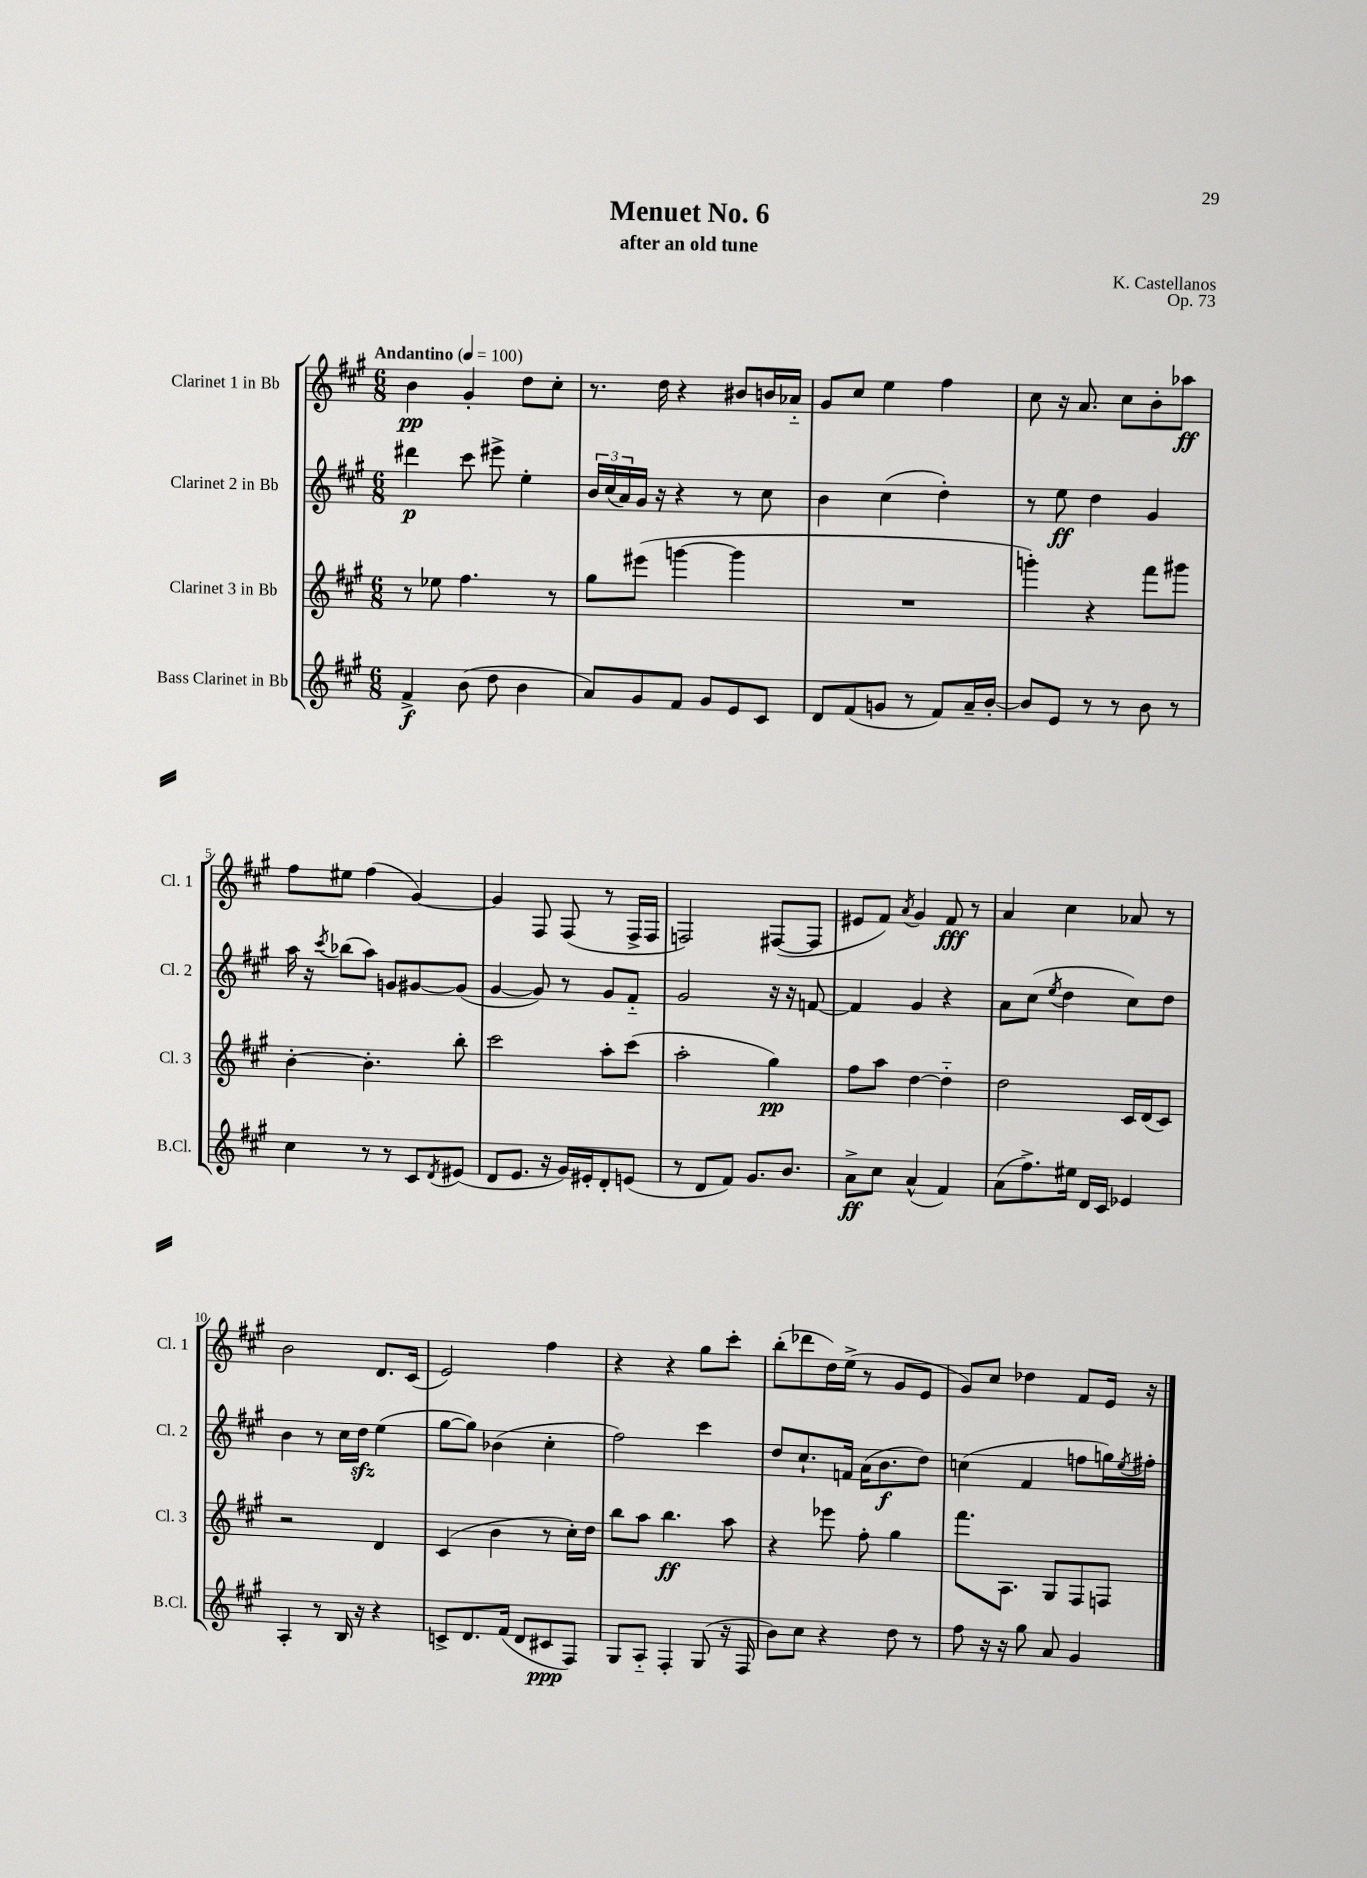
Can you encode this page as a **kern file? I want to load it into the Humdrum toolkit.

**kern	**dynam	**kern	**dynam	**kern	**dynam	**kern	**dynam
*part4	*part4	*part3	*part3	*part2	*part2	*part1	*part1
*staff4	*staff4	*staff3	*staff3	*staff2	*staff2	*staff1	*staff1
*I"Bass Clarinet in Bb	*	*I"Clarinet 3 in Bb	*	*I"Clarinet 2 in Bb	*	*I"Clarinet 1 in Bb	*
*I'B.Cl.	*	*I'Cl. 3	*	*I'Cl. 2	*	*I'Cl. 1	*
*clefG2	*	*clefG2	*	*clefG2	*	*clefG2	*
*k[f#c#g#]	*	*k[f#c#g#]	*	*k[f#c#g#]	*	*k[f#c#g#]	*
*M6/8	*	*M6/8	*	*M6/8	*	*M6/8	*
*MM100	*	*MM100	*	*MM100	*	*MM100	*
=1	=1	=1	=1	=1	=1	=1	=1
!	!	!	!	!	!	!LO:TX:a:B:t=Andantino	!
4f#^/	f	8r	.	4ddd#X\	p	4b\	pp
.	.	8ee-X\	.	.	.	.	.
(8b\	.	4.ff#\	.	8ccc#\	.	4g#'/	.
8dd\	.	.	.	8eee#X^\	.	.	.
4b\	.	.	.	4ee'\	.	8dd\L	.
.	.	8r	.	.	.	8cc#'\J	.
=2	=2	=2	=2	=2	=2	=2	=2
8a/L)	.	8gg#\L	.	24b/LL	.	8.r	.
.	.	.	.	(24cc#/	.	.	.
.	.	.	.	24a/)	.	.	.
8g#/	.	(8eee#X\J	.	16g#/JJ	.	.	.
.	.	.	.	16r	.	16dd\	.
8f#/J	.	[4gggn\	.	4r	.	4r	.
8g#/L	.	.	.	.	.	.	.
8e/	.	4ggg\]	.	8r	.	8b#X/L	.
8c#/J	.	.	.	8cc#\	.	16bn/L	.
.	.	.	.	.	.	16a-X/JJ	.
=3	=3	=3	=3	=3	=3	=3	=3
8d/L	.	2.r	.	4b\	.	8g#/L	.
(8f#/	.	.	.	.	.	8cc#/J	.
8gn/J	.	.	.	(4cc#\	.	4ee\	.
8r	.	.	.	.	.	.	.
8f#/L)	.	.	.	4dd'\)	.	4ff#\	.
16a~/L	.	.	.	.	.	.	.
[16b'/JJ	.	.	.	.	.	.	.
=4	=4	=4	=4	=4	=4	=4	=4
8b/L]	.	4gggn'\)	.	8r	.	8cc#\	.
8e/J	.	.	.	8ee\	ff	16r	.
.	.	.	.	.	.	8.a/	.
8r	.	4r	.	4dd\	.	.	.
8r	.	.	.	.	.	8cc#\L	.
8b\	.	8fff#\L	.	4g#/	.	8b'\	.
8r	.	8ggg#X\J	.	.	.	8aa-X\J	ff
!!LO:LB:g=z
=5	=5	=5	=5	=5	=5	=5	=5
4cc#\	.	[4b'\	.	16aa\	.	8ff#\L	.
.	.	.	.	16r	.	.	.
.	.	.	.	8qccc#/	.	.	.
.	.	.	.	(8bb-X\L	.	8ee#X\J	.
8r	.	4.b'\]	.	8aa\J)	.	(4ff#\	.
8r	.	.	.	8gn/L	.	.	.
8c#/L	.	.	.	[8g#X/	.	[4g#/)	.
8qd/	.	.	.	.	.	.	.
(8e#X/J	.	8bb'\	.	(8g#/J]	.	.	.
=6	=6	=6	=6	=6	=6	=6	=6
8d/L	.	2ccc#\	.	[4g#/	.	4g#/]	.
8.e/J	.	.	.	.	.	.	.
.	.	.	.	8g#/])	.	8F#/	.
16r	.	.	.	.	.	.	.
16g#/LL)	.	.	.	8r	.	(8F#/	.
16e#X'/J	.	.	.	.	.	.	.
8d'/	.	8aa'\L	.	8g#/L	.	8r	.
(8en/J	.	(8ccc#\J	.	8f#/J	.	16F#^/LL	.
.	.	.	.	.	.	16F#/JJ	.
=7	=7	=7	=7	=7	=7	=7	=7
8r	.	2aa'\	.	2g#/	.	2Fn/)	.
8d/L	.	.	.	.	.	.	.
8f#/J)	.	.	.	.	.	.	.
8.g#/L	.	.	.	.	.	.	.
.	.	4gg#\)	pp	16r	.	([8F#X/L	.
8.b/J	.	.	.	16r	.	.	.
.	.	.	.	[8fn/	.	8F#/J]	.
=8	=8	=8	=8	=8	=8	=8	=8
8a^\L	ff	8ff#\L	.	4f/]	.	8e#X/L	.
8cc#\J	.	8aa\J	.	.	.	8f#/J)	.
.	.	.	.	.	.	8qa/	.
(4a^^/	.	[4dd\	.	4g#/	.	4g#/	.
4f#/)	.	4dd\]	.	4r	.	8f#/	fff
.	.	.	.	.	.	8r	.
=9	=9	=9	=9	=9	=9	=9	=9
(8a\L	.	2dd\	.	8a\L	.	4a/	.
8.ff#^\)	.	.	.	(8cc#\J	.	.	.
.	.	.	.	8qee/	.	.	.
.	.	.	.	4dd\	.	4cc#\	.
16ee#X\Jk	.	.	.	.	.	.	.
16d/LL	.	.	.	.	.	.	.
16c#/JJ	.	.	.	.	.	.	.
4e-X/	.	16c#/LL	.	8cc#\L)	.	8a-X/	.
.	.	(16d/J	.	.	.	.	.
.	.	8c#/J)	.	8dd\J	.	8r	.
!!LO:LB:g=z
=10	=10	=10	=10	=10	=10	=10	=10
4A'/	.	2r	.	4b\	.	2b\	.
8r	.	.	.	8r	.	.	.
16B/	.	.	.	16cc#\LL	.	.	.
16r	.	.	.	16ddzz\JJ	.	.	.
4r	.	4d/	.	(4ee\	.	8.d/L	.
.	.	.	.	.	.	(16c#/Jk	.
=11	=11	=11	=11	=11	=11	=11	=11
8cn^/L	.	(4c#/	.	[8gg#\L	.	2e/)	.
8.d/	.	.	.	8gg#\J])	.	.	.
.	.	4b\	.	(4b-X\	.	.	.
(16f#/Jk	.	.	.	.	.	.	.
8d/L	.	.	.	.	.	.	.
8c#X/	ppp	8r	.	4cc#'\	.	4ff#\	.
8F#/J)	.	16cc#'\LL)	.	.	.	.	.
.	.	16dd\JJ	.	.	.	.	.
=12	=12	=12	=12	=12	=12	=12	=12
8G#/L	.	8bb\L	.	2ff#\)	.	4r	.
8A/J	.	8aa\J	.	.	.	.	.
4F#'/	.	4.bb\	ff	.	.	4r	.
(8G#/	.	.	.	4ccc#\	.	8gg#\L	.
16r	.	8aa\	.	.	.	8ccc#'\J	.
16F#/	.	.	.	.	.	.	.
=13	=13	=13	=13	=13	=13	=13	=13
8b\L)	.	4r	.	8dd/L	.	(8bb'\L	.
8cc#\J	.	.	.	8.cc#`/	.	8ddd-X\	.
4r	.	8eee-X\	.	.	.	16dd\L)	.
.	.	.	.	16fn/Jk	.	(16ee^\JJ	.
.	.	8ff#'\	.	(16a\KL	.	8r	.
.	.	.	.	8.b\	f	.	.
8dd\	.	4gg#\	.	.	.	8g#/L	.
8r	.	.	.	8dd\J)	.	8e/J	.
=14	=14	=14	=14	=14	=14	=14	=14
8ff#\	.	8.fff#\L	.	(4ccn\	.	8g#/L)	.
16r	.	.	.	.	.	8cc#/J	.
16r	.	8.A\J	.	.	.	.	.
8gg#\	.	.	.	4f#/	.	4dd-X\	.
8a/	.	8G#/L	.	.	.	.	.
4g#/	.	8F#/	.	8ffn\L	.	8f#/L	.
.	.	8Fn/J	.	16ggn\L)	.	16e/Jk	.
.	.	.	.	8qee/	.	.	.
.	.	.	.	16ff#X'\JJ	.	16r	.
==	==	==	==	==	==	==	==
*-	*-	*-	*-	*-	*-	*-	*-
